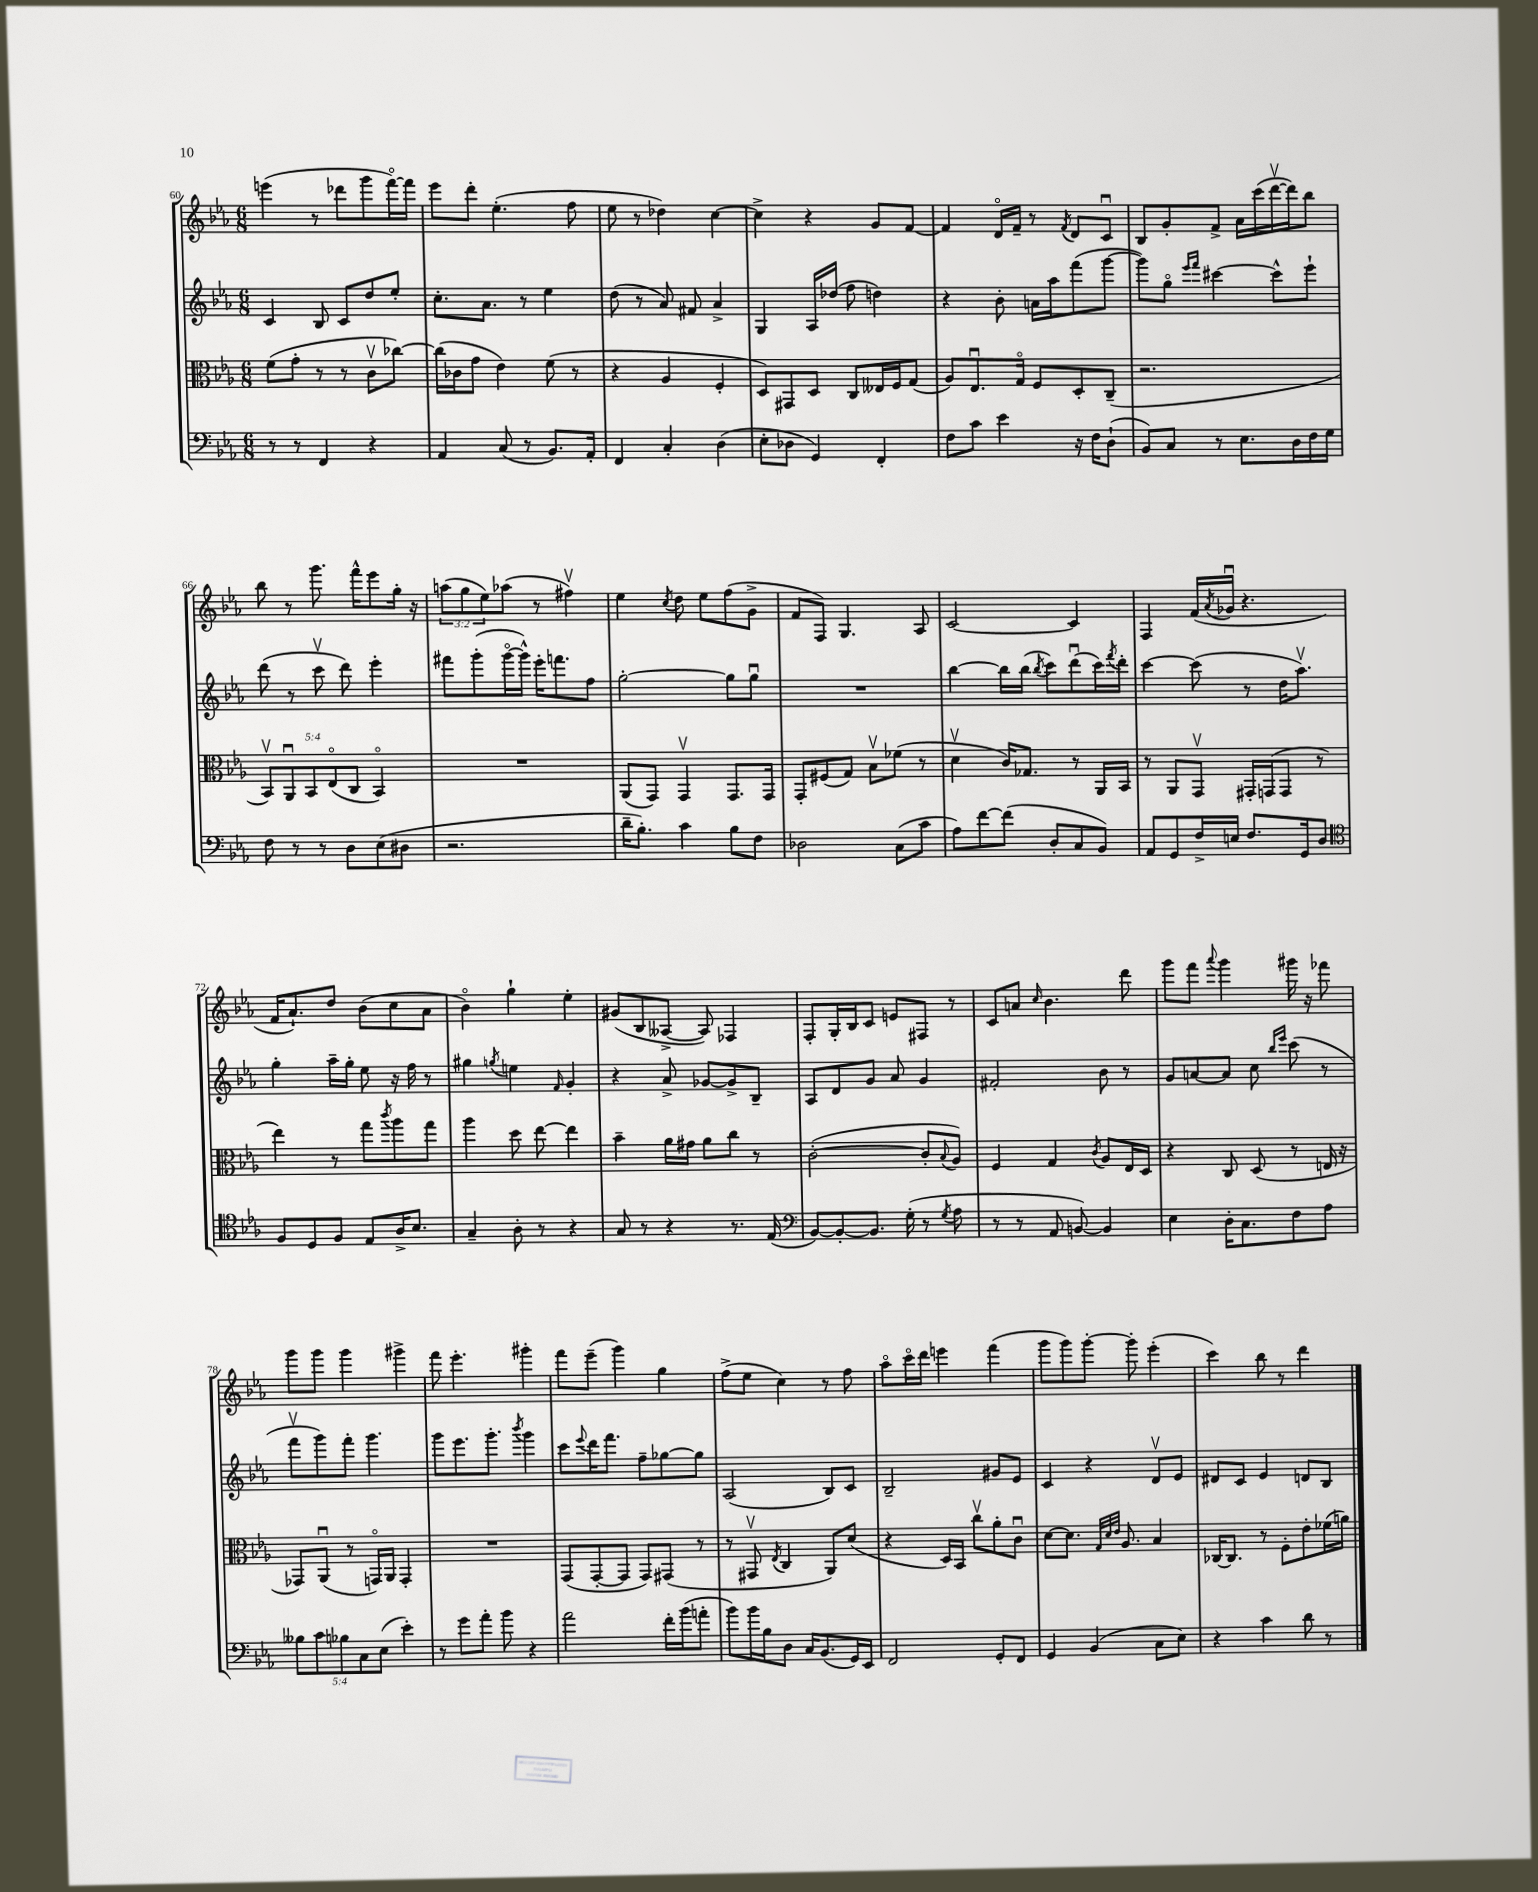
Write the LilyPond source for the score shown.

<<
\new StaffGroup <<
\new Staff = "s0" {
    \clef treble \key ees \major \numericTimeSignature \time 6/8 \override Staff.TupletNumber.text = #tuplet-number::calc-fraction-text
    e'''4( r8 des'''8 g'''8 f'''16~\flageolet) f'''16 |
    ees'''8 d'''8-. ees''4.-.( f''8 |
    ees''8 r8 des''4) c''4~ |
    c''4-> r4 g'8 f'8~ |
    f'4 d'16\flageolet f'16-- r8 \acciaccatura { f'8 } d'8 c'8\downbow |
    bes8 g'8-. f'8-> aes'16 c'''16( d'''16~\upbow d'''16) bes''8 |
    bes''8 r8 g'''8. f'''16-^ ees'''8 g''16-. r16 |
    \tuplet 3/2 { a''8( g''8 ees''8) } aes''8( r8 fis''4\upbow) |
    ees''4 \acciaccatura { c''8 } d''8 ees''8 f''8( g'8-> |
    f'8 f8) g4. aes8 |
    c'2~ c'4 |
    f4 f'16( \acciaccatura { aes'8 } ges'16\downbow r4. |
    f'16 aes'8.-!) d''8 bes'8( c''8 aes'8 |
    bes'4\flageolet) g''4-! ees''4-. |
    gis'8( bes8 aeses8~-> aeses8) fes4 |
    f8-. g16-. bes16 c'8 e'8 fis8 r8 |
    c'8 a'8 \grace { c''16 } bes'4. d'''8 |
    g'''8 f'''8 \appoggiatura { aes'''8 } g'''4 gis'''16 r16 fes'''8 |
    g'''8 g'''8 g'''4 gis'''4-> |
    f'''8 ees'''4.-. gis'''4-. |
    f'''8 ees'''8--( g'''4) g''4 |
    f''8->( ees''8 c''4) r8 f''8 |
    aes''8\flageolet c'''16\flageolet d'''16 e'''4 f'''4( |
    g'''8 g'''8) g'''8~-. g'''8-. ees'''4-.( |
    c'''4) bes''8 r8 d'''4 \bar "|." |
}
\new Staff = "s1" {
    \clef treble \key ees \major \numericTimeSignature \time 6/8
    c'4 bes8 c'8 d''8 ees''8-. |
    c''8.-. aes'8. r8 ees''4 |
    d''8( r8 aes'8) fis'8 aes'4-> |
    g4 aes16 des''16( f''8 d''4) |
    r4 bes'8-. a'16 aes''16 f'''8( g'''8~ |
    g'''8) g''8\flageolet \grace { ees'''16 f'''16 } cis'''4~ cis'''8-^ ees'''8-! |
    d'''8( r8 c'''8\upbow d'''8) ees'''4-. |
    fis'''8 g'''8-.( g'''16~\flageolet g'''16-^) ees'''16-. f'''8. f''8 |
    g''2~-. g''8 g''8\downbow |
    R2. |
    bes''4~ bes''16 bes''16( \acciaccatura { bes''8 } c'''8) d'''8\downbow( c'''16) \acciaccatura { f'''8 } d'''16-. |
    c'''4~ c'''8( r8 d''16 aes''8.\upbow) |
    g''4-. aes''16-- g''16-. ees''8 r16 f''16 r8 |
    gis''4 \acciaccatura { g''8 } e''4 \grace { f'16 } g'4-. |
    r4 aes'8-> ges'8~ ges'8-> bes8-- |
    aes8 d'8 g'8 aes'8 g'4 |
    fis'2-. bes'8 r8 |
    g'8 a'8~ a'8 c''8 \grace { bes''16 ees'''16 } c'''8( r8 |
    f'''8\upbow g'''8) f'''8-. g'''4. |
    g'''8 ees'''8. g'''8.-. \acciaccatura { bes'''8 } g'''4 |
    c'''8 \appoggiatura { ees'''8 } d'''16 f'''8. f''8-- ges''8~ ges''8 |
    aes2( bes8) c'8 |
    bes2-- gis'8 ees'8 |
    c'4 r4 d'8\upbow ees'8 |
    dis'8 c'8 ees'4 d'8 bes8 \bar "|." |
}
\new Staff = "s2" {
    \clef alto \key ees \major \numericTimeSignature \time 6/8 \override Staff.TupletNumber.text = #tuplet-number::calc-fraction-text
    f'8( g'8-. r8 r8 c'8\upbow ces''8~) |
    ces''16( ces'16 g'8 ees'4) f'8( r8 |
    r4 aes4 f4-. |
    d8) gis,8 d8 c8 eeses16 f16 g8( |
    aes8) ees8.\downbow g16\flageolet f8 d8-. c8--( |
    r2. |
    \tuplet 5/4 { bes,8\upbow) aes,8\downbow bes,8 ees8\flageolet( c8 } bes,4\flageolet) |
    R2. |
    aes,8( g,8) g,4\upbow g,8. g,16 |
    g,8-. fis8( g8) bes8\upbow fes'8( r8 |
    d'4\upbow c'16) ges8. r8 aes,16 bes,16 |
    r8 aes,8 g,8\upbow gis,16-. g,16( g,8 r8 |
    ees''4) r8 g''8 \acciaccatura { c'''8 } aes''8 g''8 |
    aes''4 d''8 ees''8~ ees''4 |
    bes'4-- aes'16 gis'16 aes'8 c''8 r8 |
    c'2~-.( c'8-. \appoggiatura { bes8 } aes8) |
    f4 g4 \acciaccatura { c'8 } aes8 ees16 d16 |
    r4 c8 d8( r8 e16 r16 |
    ges,8) aes,8\downbow( r8 g,16\flageolet) aes,16 g,4-. |
    R2. |
    g,8( g,8~-. g,8 g,8) gis,8( r8 |
    r8 gis,8\upbow \acciaccatura { ees8 } c4 aes,8) d'8( |
    r4 d16) bes,16 c''8\upbow aes'8-. c'8\downbow |
    d'8~ d'8. \grace { g32 d'32 ees'32 } aes8. bes4 |
    ces16~ ces8. r8 f8-. ees'8-. fes'16( a'16) \bar "|." |
}
\new Staff = "s3" {
    \clef bass \key ees \major \numericTimeSignature \time 6/8 \override Staff.TupletNumber.text = #tuplet-number::calc-fraction-text
    r8 r8 f,4 r4 |
    aes,4 c8( r8 bes,8.) aes,16-. |
    f,4 c4-. d4( |
    ees8-. des8 g,4) f,4-. |
    f8 c'8 ees'4 r16 f16 d8-!( |
    bes,8) c8 r8 ees8. d16 f16 g16 |
    f8 r8 r8 d8 ees8( dis8 |
    r2. |
    d'16-- bes8.-.) c'4 bes8 f8 |
    des2 c8( c'8 |
    aes8) f'8~ f'8( d8-. c8 bes,8) |
    aes,8 g,8 f16-> e16 f8. g,16 d8 |
    \clef tenor f8 d8 f8 ees8 aes16-> bes8. |
    g4-- aes8-. r8 r4 |
    g8 r8 r4 r8. ees16( |
    \clef bass bes,8~) bes,8~-. bes,8. g16-.( r8 \acciaccatura { g8 } aes8 |
    r8 r8 aes,8 b,8~) b,4 |
    ees4 d16-. c8. f8 aes8 |
    \tuplet 5/4 { beses8 c'8 bes8 c8 ees8( } ees'4-.) |
    r8 g'8 aes'8-. bes'8 r4 |
    aes'2 f'16-. bes'16( a'8-. |
    bes'8) bes'16 bes16 d8 c16 bes,8.( g,16) ees,16 |
    f,2 g,8-. f,8 |
    g,4 bes,4( c8 ees8) |
    r4 c'4 d'8 r8 \bar "|." |
}
>>
>>
\layout { \context { \Score currentBarNumber = #60 } }
